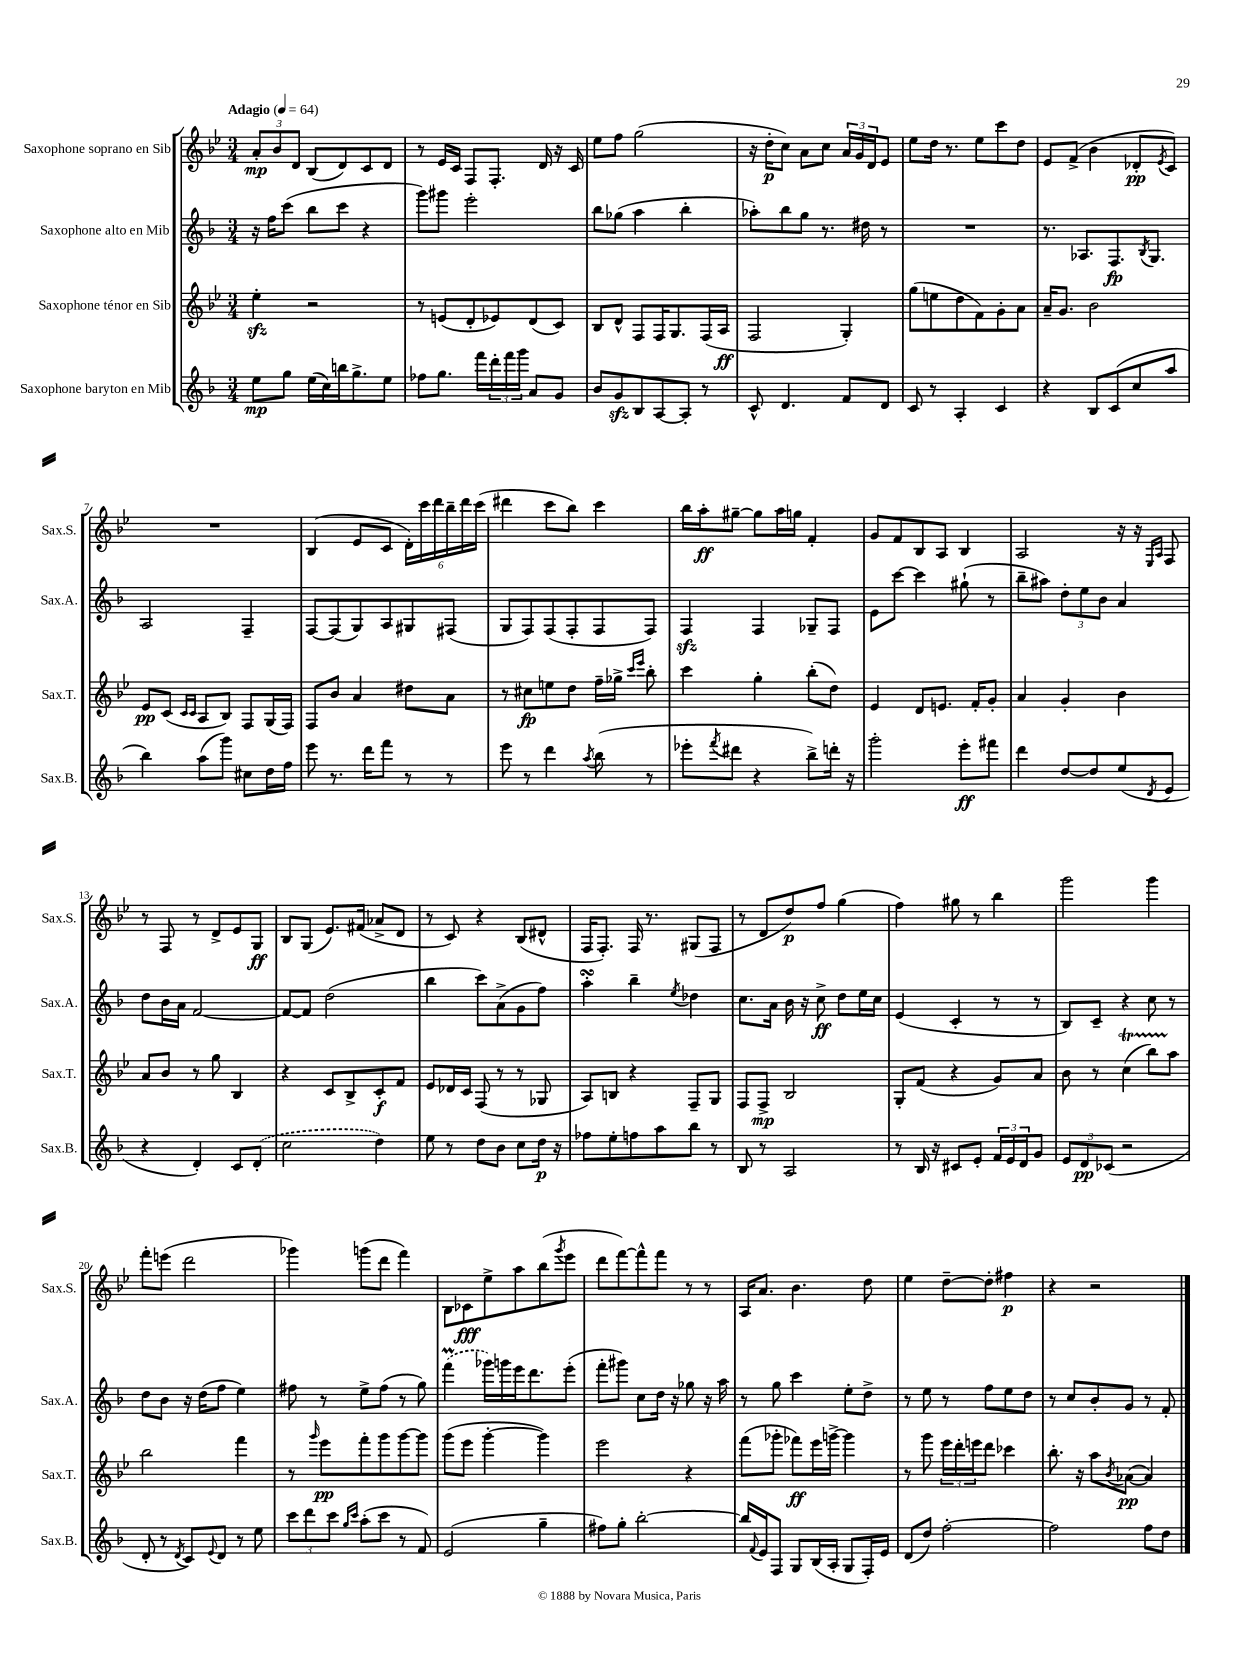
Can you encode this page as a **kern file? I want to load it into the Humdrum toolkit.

**kern	**kern	**kern	**kern
*staff4	*staff3	*staff2	*staff1
*clefG2	*clefG2	*clefG2	*clefG2
*k[b-]	*k[b-e-]	*k[b-]	*k[b-e-]
*M3/4	*M3/4	*M3/4	*M3/4
*MM64	*MM64	*MM64	*MM64
8ee	4ee-'	16r	12a'
.	.	16ff	.
.	.	.	12b-
8gg	.	(8ccc	.
.	.	.	12d
(16ee	2r	8bb-	(8B-
16cc)	.	.	.
16bb	.	8ccc	8d)
8.gg^	.	.	.
.	.	4r	8c
8ee	.	.	8d
=	=	=	=
8ff-	8r	8ggg)	8r
8.gg	(8e	8ggg#	16e-
.	.	.	16c
.	8d'	2eee'	8F
16fff	.	.	.
24ddd'	8e-)	.	8.F'
24fff	.	.	.
24ggg	.	.	.
8a	(8d	.	.
.	.	.	16d
8g	8c)	.	16r
.	.	.	16c
=	=	=	=
8b-	8B-	8bb-	8ee-
8g	8d^^	(8gg-	8ff
8B-	8F	4aa	(2gg
[8A	16F	.	.
.	8.G	.	.
8A']	.	4bb-'	.
8r	(16F	.	.
.	16A	.	.
=	=	=	=
8c^^	2F	8aa-')	16r
.	.	.	16dd'
4.d	.	8bb-	8cc)
.	.	8gg	8a
.	.	8.r	8cc
8f	4G')	.	24a
.	.	.	24g
.	.	16dd#	.
.	.	.	24d
8d	.	8r	8e-
=	=	=	=
8c	(8gg	2.r	8ee-
8r	8ee	.	16dd
.	.	.	8.r
4A'	8dd	.	.
.	8f)	.	8ee-
4c	8g'	.	8ccc
.	8a	.	8dd
=	=	=	=
4r	16a~	8.r	8e-
.	8.g	.	.
.	.	.	(8f^
.	.	8.A-	.
8B-	2b-	.	4b-
(8c	.	8.F	.
8cc	.	.	8d-'
.	.	8qB-	.
.	.	8.G	.
.	.	.	8qe-
8aa	.	.	8c)
=	=	=	=
4bb-)	8e-	2A	2.r
.	(8c	.	.
.	16qqc	.	.
.	16qqc	.	.
(8aa	8A	.	.
8ggg)	8B-)	.	.
8cc#	8F	4F~	.
16dd	(16G	.	.
16ff	16F)	.	.
=	=	=	=
8eee	8F	[8F	(4B-
8.r	8b-	(8F]	.
.	4a	8G)	8e-
16ddd	.	.	.
8fff	.	8A	8c
8r	8dd#	8G#	24d')
.	.	.	24ccc
.	.	.	24ddd
8r	8a	(8F#	24bb-~
.	.	.	24ddd
.	.	.	(24ccc
=	=	=	=
8eee	8r	8G	4ddd#
8r	8cc#	8F)	.
4ddd	8ee	(8F	8ccc
.	8dd	8F'	8bb-)
8qaa	.	.	.
(8bb-	16ff~	8F	4ccc
.	16gg-^	.	.
.	16qqccc	.	.
.	16qqeee-	.	.
8r	8bb-'	8F)	.
=	=	=	=
8eee-'	4ccc	4F	16bb-
.	.	.	16aa'
8qfff	.	.	.
8ddd#	.	.	[8gg#~
4r	4gg'	4F	8gg#]
.	.	.	16aa
.	.	.	16gg
8bb-^)	(8bb-'	8G-~	4f'
16ddd'	8dd)	8F	.
16r	.	.	.
=	=	=	=
2ggg'	4e-	8e	8g
.	.	[8ccc	8f
.	8d	4ccc]	8B-
.	8.e	.	8A
8eee'	.	(8gg#`	4B-
.	16f'	.	.
8fff#	8g'	8r	.
=	=	=	=
4ddd	4a	8bb-~	2A
.	.	8aa#)	.
[8dd	4g'	12dd'	.
.	.	12ee	.
8dd]	.	.	.
.	.	12b-	.
(8ee	4b-	4a	16r
.	.	.	16r
.	.	.	16qqE-
8qd	.	.	16qqA
8e	.	.	8F
=	=	=	=
4r	8a	8dd	8r
.	8b-	16b-	8F
.	.	16a	.
4d')	8r	[2f	8r
.	8gg	.	8d^
8c	4B-	.	8e-
(8d'	.	.	8G
=	=	=	=
2cc	4r	8f_	8B-
.	.	8f]	(8G
.	8c	(2dd	8.e-)
.	8B-^	.	.
.	.	.	(16f#
4dd)	8c'	.	8a-^
.	8f	.	8d
=	=	=	=
8ee	8e-	4bb-	8r
8r	16d-	.	8c)
.	16c	.	.
8dd	(8F	8ccc)	4r
8b-	8r	(8a^	.
8cc	8r	8g	(8B-
16dd	8G-	8ff)	8d#^^
16r	.	.	.
=	=	=	=
8ff-	8A)	4aa'	16F
.	.	.	8.F')
8ee'	8B	.	.
8ff	4r	4bb-~	16F
.	.	.	8.r
8aa	.	.	.
.	.	8qee	.
8bb-	8F~	4dd-	(8G#
8r	8G	.	8F
=	=	=	=
8B-	8F	8.cc	8r
8r	8F^	.	8d
.	.	16a	.
2A	2B-	16b-	8dd)
.	.	16r	.
.	.	8cc^	8ff
.	.	8dd	(4gg
.	.	16ee	.
.	.	16cc	.
=	=	=	=
8r	8G'	(4e	4ff)
16B-	(8f	.	.
16r	.	.	.
8c#	4r	4c'	8gg#
8e'	.	.	8r
24f	8g)	8r	4bb-
24e	.	.	.
24d	.	.	.
8g	8a	8r	.
=	=	=	=
12e	8b-	8B-)	2ggg
12d	.	.	.
.	8r	8c~	.
(12c-	.	.	.
2r	(4cc	4r	.
.	8bb-)	8cc	4ggg
.	8aa	8r	.
=	=	=	=
8d'	2bb-	8dd	8fff'
8r	.	8b-	(8eee
8qd	.	.	.
8c)	.	16r	2ddd
.	.	(16dd	.
8qqe	.	.	.
8d	.	8ff	.
8r	4fff	4ee)	.
8ee	.	.	.
=	=	=	=
12ccc	8r	8ff#	4ggg-)
12ddd	.	.	.
.	16qqggg	.	.
.	8eee-	8r	.
12ccc	.	.	.
16qqgg	.	.	.
16qqccc	.	.	.
(8aa'	8fff'	8ee^	(8ggg
8ccc	8ggg	(8ff#	8ddd
8r	[8ggg	8r	4fff)
8f)	8ggg]	8gg)	.
=	=	=	=
(2e	(8ggg	(4fff	8B-
.	8eee-	.	8c-
.	[4ggg'	16ggg-)	8ee-^
.	.	16ggg	.
.	.	16eee	8aa
.	.	8.ddd	.
4gg~	4ggg])	.	(8bb-
.	.	.	8qggg
.	.	(8eee'	8eee-
=	=	=	=
8ff#)	2eee-	8fff'	8ddd
8gg'	.	8ggg#)	[8fff)
[2bb-'	.	8cc	8fff^^]
.	.	16dd	8fff
.	.	16r	.
.	4r	8gg-	8r
.	.	16r	8r
.	.	16aa	.
=	=	=	=
16bb-]	(8fff	8r	16A
8qqf	.	.	.
16e	.	.	8.a
8F	8ggg-'	8gg	.
8G	8fff-)	4ccc	4.b-
(16B-	16eee-	.	.
16A'	[16ggg^	.	.
8G	4ggg]	8ee'	.
16F')	.	8dd^	8dd
16e	.	.	.
=	=	=	=
(8d	8r	8r	4ee-
8dd)	8ggg	8ee	.
[2ff'	24eee-	8r	[8dd~
.	24ddd'	.	.
.	24eee	.	.
.	8ddd	8ff	8dd']
.	4ccc-	8ee	4ff#
.	.	8dd	.
=	=	=	=
2ff]	8.bb-'	8r	4r
.	.	8cc	.
.	16r	.	.
.	8aa	8b-'	2r
.	8qb-	.	.
.	([8a-	8g	.
8ff	4a-])	8r	.
8dd	.	8f'	.
==	==	==	==
*-	*-	*-	*-
